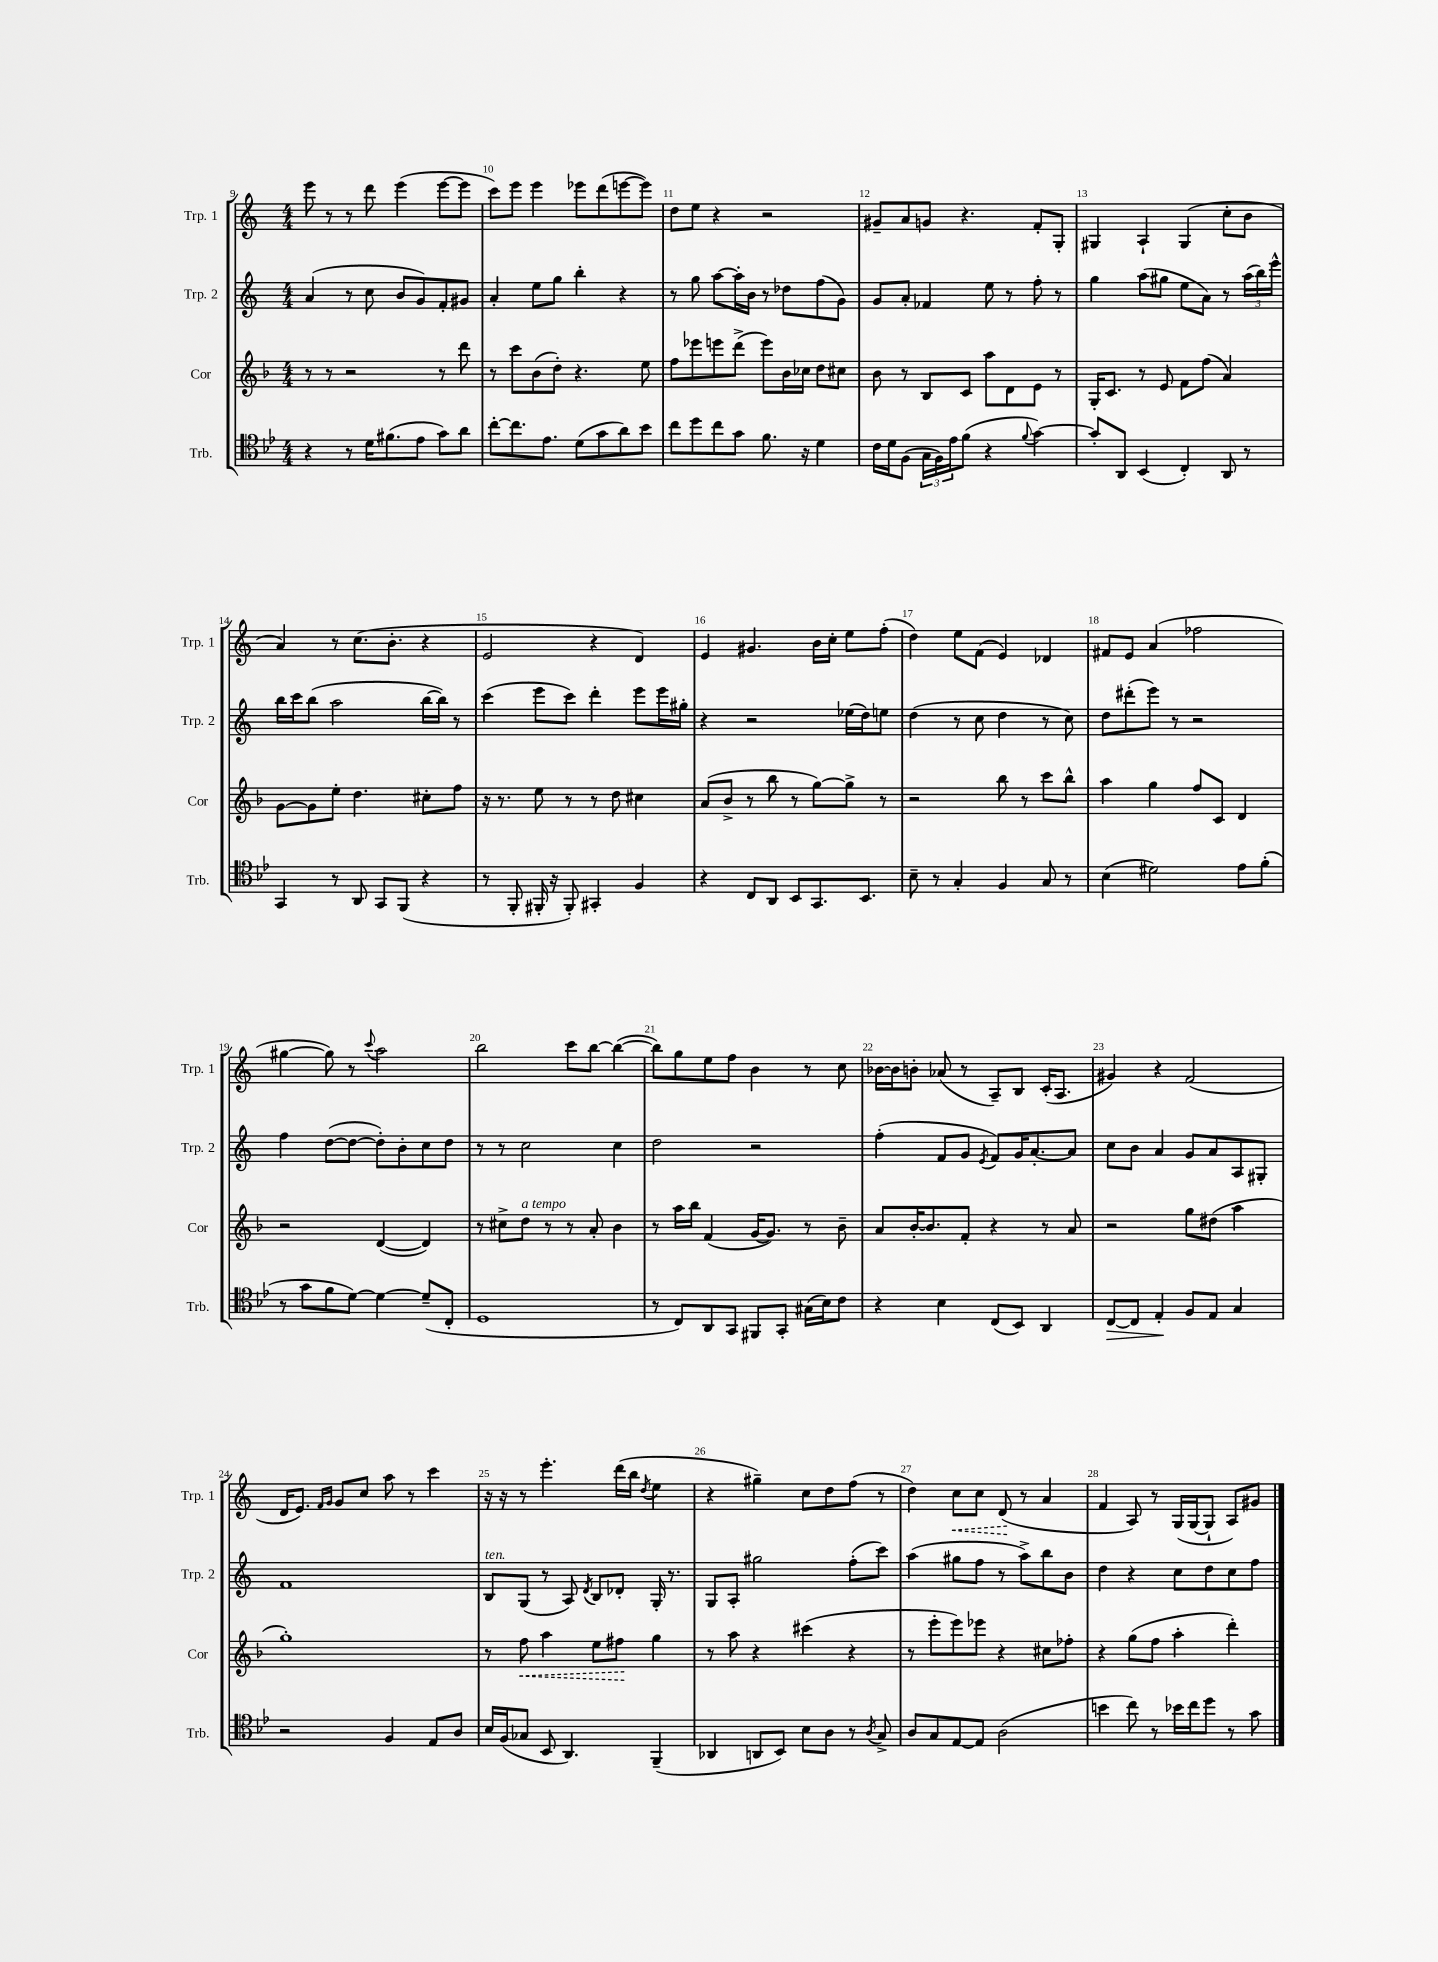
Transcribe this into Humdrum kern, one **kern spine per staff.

**kern	**kern	**kern	**kern
*staff4	*staff3	*staff2	*staff1
*clefC4	*clefG2	*clefG2	*clefG2
*k[b-e-]	*k[b-]	*k[]	*k[]
*M4/4	*M4/4	*M4/4	*M4/4
4r	8r	(4a/	8eee\
.	8r	.	8r
8r	2r	8r	8r
16d\LK	.	8cc\	8ddd\
(8.f#\	.	.	.
.	.	8b/L	(4eee\
8e-\J	.	8g/)	.
8g\L)	8r	8f'/	[8eee\L
8a\J	8ddd\	8g#/J	8eee\]J
=	=	=	=
[8cc'\L	8r	4a'/	8ccc\L)
8.cc\]	8ccc\L	.	8eee\J
.	(8b-\	8ee\L	4eee\
8.e-\J	.	.	.
.	8dd'\J)	8gg\J	.
(8d\L	4.r	4bb'\	8eee-\L
8g\	.	.	(8ddd\
8a\)	.	4r	[8eee\
8b-\J	8ee\	.	8eee\]J)
=	=	=	=
8cc\L	8ff\L	8r	8dd\L
8dd\	8eee-\	8gg\	8ee\J
8cc\	8eee\	[8aa\L	4r
8g\J	(8ddd^\J	16aa'\]L	.
.	.	16b\JJ	.
8.f\	8eee\L)	8r	2r
.	16b-\L	8dd-\L	.
16r	16cc-\JJ	.	.
4d\	8dd\L	(8ff\	.
.	8cc#\J	8g\J)	.
=	=	=	=
16c\LL	8b-\	8g/L	8g#~/L
16d\J	.	.	.
(8F\J	8r	8a'/J	8a/
24G\LL	8B-/L	4f-/	8g/J
24F\)	.	.	.
24e-\J	.	.	.
(8f\J	8c/J	.	4.r
4r	8aa\L	8ee\	.
.	8d\	8r	.
8qqf/	.	.	.
[4g\)	8e\J	8ff'\	8f'/L
.	8r	8r	8G'/J
=	=	=	=
8g'/]L	16G'/LK	4gg\	4G#/
.	8.c/J	.	.
8AA/J	.	.	.
(4BB-/	8r	(8aa\L	4A`/
.	8e/	8gg#\J	.
4C'/)	8f\L	8ee\L	(4G#/
.	(8ff\J	8a\J)	.
8AA/	4a/)	8r	8cc'\L
8r	.	(24aa\LL	8b\J
.	.	24bb\)	.
.	.	24eee^^\JJ	.
=	=	=	=
4GG/	[8g\L	16bb\LL	4a/)
.	.	16ccc\J	.
.	8g\]	(8bb\J	.
8r	8ee'\J	2aa\	8r
8AA/	4.dd\	.	(8.cc\L
8GG/L	.	.	.
.	.	.	8.b'\J
(8FF/J	.	.	.
4r	8cc#'\L	[16bb\LL	4r
.	.	16bb\]JJ)	.
.	8ff\J	8r	.
=	=	=	=
8r	16r	(4ccc\	2e/
.	8.r	.	.
8FF'/	.	.	.
16FF#'/	8ee\	8eee\L	.
16r	.	.	.
8FF#'/)	8r	8ccc\J)	.
4GG#'/	8r	4ddd'\	4r
.	8dd\	.	.
4F/	4cc#\	8eee\L	4d/)
.	.	16eee\L	.
.	.	16gg#'\JJ	.
=	=	=	=
4r	(8a/L	4r	4e/
.	8b-^/J	.	.
8C/L	8r	2r	4.g#/
8AA/J	8bb-\	.	.
8BB-/L	8r	.	.
8.GG/	[8gg\L)	.	16b\LL
.	.	.	16cc'\JJ
.	8gg^\]J	(16ee-\LL	8ee\L
8.BB-/J	.	16dd\J)	.
.	8r	8ee\J	(8ff'\J
=	=	=	=
8B-~\	2r	(4dd\	4dd\)
8r	.	.	.
4G'/	.	8r	8ee\L
.	.	8cc\	(8f\J
4F/	8bb-\	4dd\	4e/)
.	8r	.	.
8G/	8ccc\L	8r	4d-/
8r	8bb-^^\J	8cc\)	.
=	=	=	=
(4B-\	4aa\	8dd\L	8f#/L
.	.	(8ddd#'\	8e/J
2d#\)	4gg\	8eee\J)	(4a/
.	.	8r	.
.	8ff/L	2r	2ff-\
.	8c/J	.	.
8e-\L	4d/	.	.
(8f'\J	.	.	.
=	=	=	=
8r	2r	4ff\	[4gg#\
8g\L	.	.	.
8f\	.	([8dd\L	8gg#\])
[8d\J)	.	8dd\_J	8r
.	.	.	8qqccc/
4d\_	([4d/	8dd'\]L)	2aa\
.	.	8b'\	.
(8d~/]L	4d/])	8cc\	.
8C'/J	.	8dd\J	.
=	=	=	=
1D	8r	8r	2bb\
.	8cc#^\L	8r	.
.	8dd\J	2cc\	.
.	8r	.	.
.	8r	.	8ccc\L
.	8a'/	.	[8bb\J
.	4b-\	4cc\	(4bb\_
=	=	=	=
8r	8r	2dd\	8bb\]L)
8C/L)	16aa\LL	.	8gg\
.	16bb-\JJ	.	.
8AA/	(4f/	.	8ee\
8GG/J	.	.	8ff\J
8FF#/L	[16g/LK	2r	4b\
.	8.g/]J)	.	.
8GG'/J	.	.	.
(16G#\LL	8r	.	8r
16B-\J)	.	.	.
8c\J	8b-~\	.	8cc\
=	=	=	=
4r	8a/L	(4ff'\	[16b-\LL
.	.	.	16b-\]J
.	[16b-'/K	.	8b'\J
.	8.b-/]	.	.
4B-\	.	8f/L	(8a-/
.	8f'/J	8g/J	8r
.	.	8qe/	.
(8C/L	4r	8f/L)	8A~/L)
8BB-/J)	.	16g/K	8B/J
.	.	[8.a'/	.
4AA/	8r	.	(16c'/LK
.	.	.	8.A/J
.	8a/	8a/]J	.
=	=	=	=
[8C/L	2r	8cc\L	4g#/)
8C/]J	.	8b\J	.
4E-'/	.	4a/	4r
8F/L	8gg\L	8g/L	(2f/
8E-/J	(8dd#\J	8a/	.
4G/	4aa\	8A/	.
.	.	8G#'/J	.
=	=	=	=
2r	1gg')	1f	16d/LK
.	.	.	8.e/J)
.	.	.	16qqf/LL
.	.	.	16qqg/JJ
.	.	.	8g/L
.	.	.	8cc/J
4F/	.	.	8aa\
.	.	.	8r
8E-/L	.	.	4ccc\
8A/J	.	.	.
=	=	=	=
16B-/LL	8r	8B/L	16r
(16F/J	.	.	16r
8G-/J	8ff\	(8G/J	8r
8BB-/	4aa\	8r	4.eee'\
4.AA/)	.	8A/)	.
.	.	8qd/	.
.	8ee\L	8B/L	.
.	8ff#\J	8d-'/J	(16ddd\LL
.	.	.	16bb\JJ
.	.	.	8qdd/
(4FF~/	4gg\	16G'/	4ee\
.	.	8.r	.
=	=	=	=
4AA-/	8r	8G/L	4r
.	8aa\	8A'/J	.
8AA/L	4r	2gg#\	4gg#~\)
8BB-/J)	.	.	.
8B-\L	(4ccc#\	.	8cc\L
8A\J	.	.	8dd\
8r	4r	(8ff'\L	(8ff\J
8qA/	.	.	.
8G^/	.	8ccc\J)	8r
=	=	=	=
8A/L	8r	(4aa\	4dd\)
8G/	8eee'\L	.	.
[8E-/	8eee\)	8gg#\L	8cc\L
8E-/]J	8eee-\J	8ff\J	8cc\J
(2A\	4r	8r	(8d/
.	.	8aa^\L)	8r
.	8cc#\L	8bb\	4a/
.	8ff-'\J	8b\J	.
=	=	=	=
4b\	4r	4dd\	4f/
8cc\)	(8gg\L	4r	8A/)
8r	8ff\J	.	8r
16b-\LL	4aa'\	8cc\L	(16G/LL
16cc\J	.	.	[16G/J
8dd\J	.	8dd\	8G`/]J
8r	4ddd'\)	8cc\	8A/L)
8g\	.	8ff\J	8g#/J
==	==	==	==
*-	*-	*-	*-
